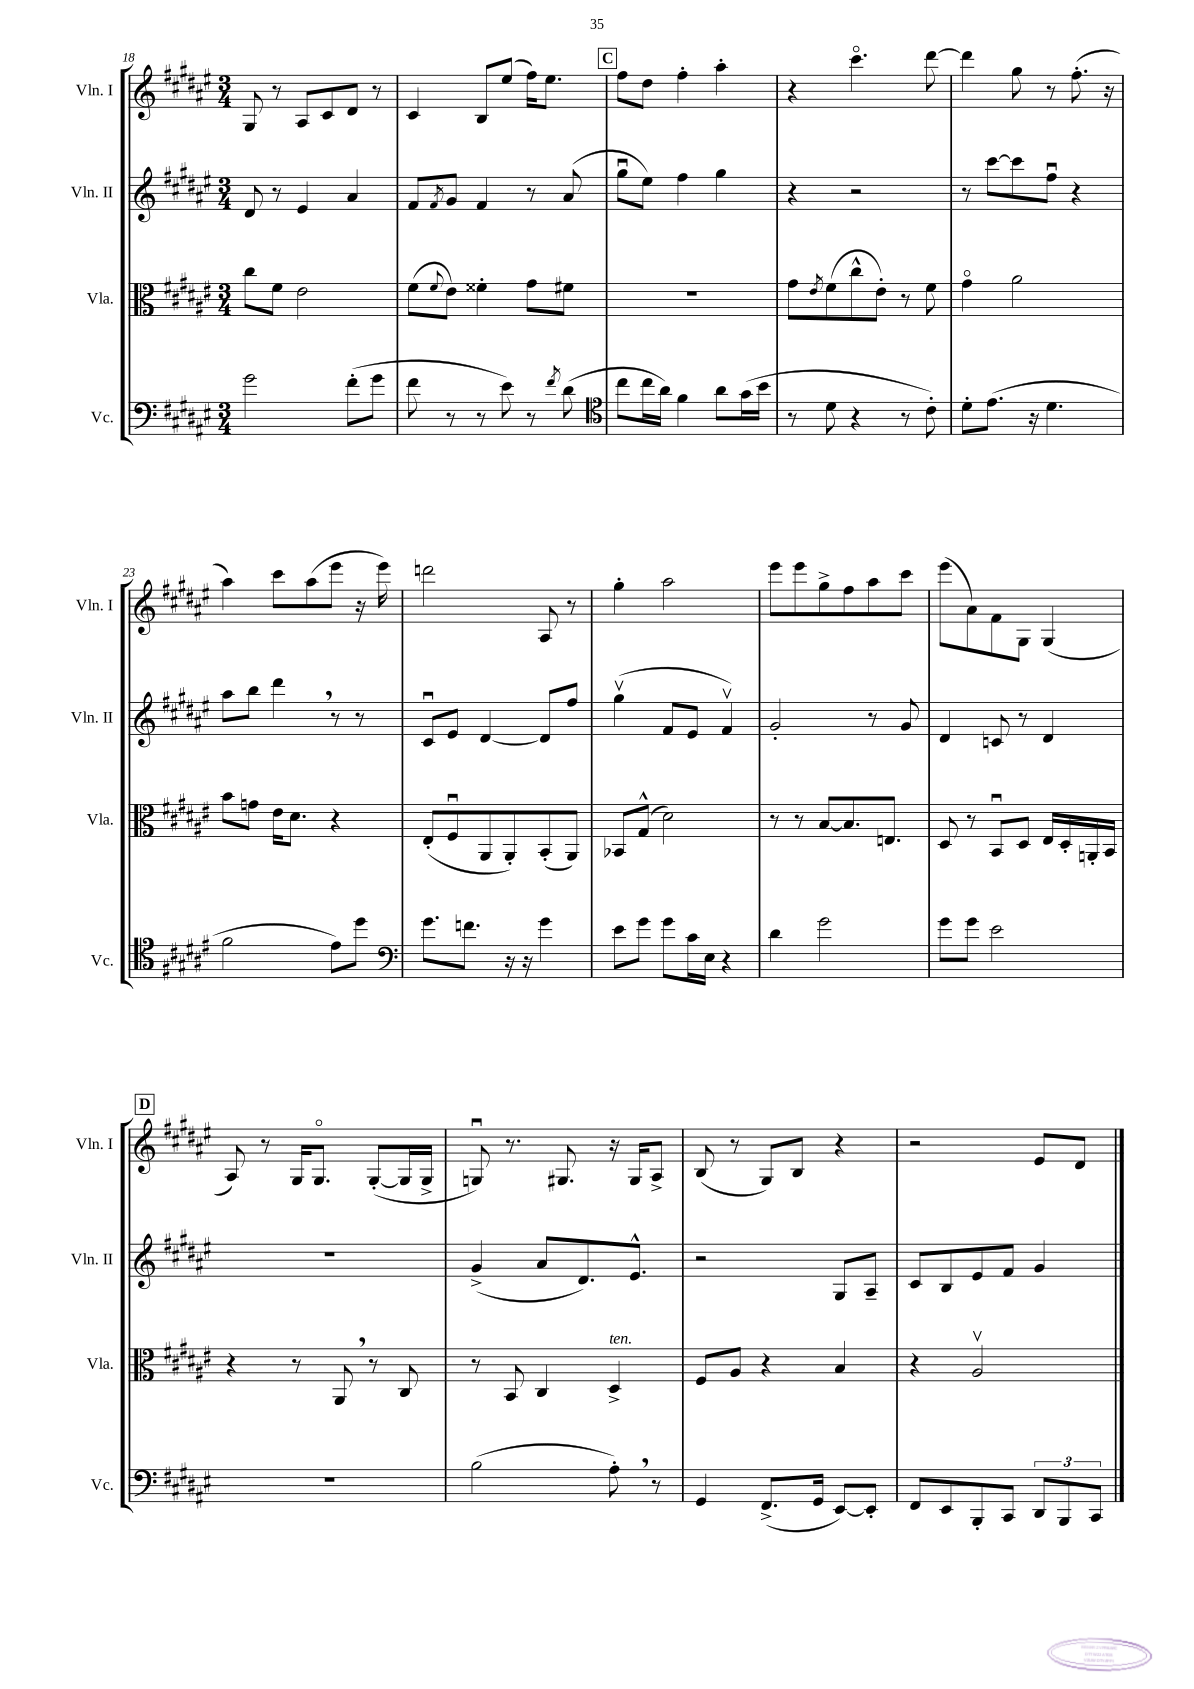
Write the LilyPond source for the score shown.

<<
\new StaffGroup <<
\new Staff = "s0" \with { instrumentName = "Vln. I" shortInstrumentName = "Vln. I" } {
    \clef treble \key fis \major \numericTimeSignature \time 3/4
    gis8 r8 ais8 cis'8 dis'8 r8 |
    cis'4 b8 eis''8( fis''16) eis''8. |
    \mark \markup { \box "C" } fis''8 dis''8 fis''4-. ais''4-. |
    r4 cis'''4.\flageolet dis'''8~ |
    dis'''4 gis''8 r8 fis''8.-.( r16 |
    ais''4) cis'''8 ais''8( eis'''8 r16 eis'''16) |
    d'''2 ais8 r8 |
    gis''4-. ais''2 |
    eis'''8 eis'''8 gis''8-> fis''8 ais''8 cis'''8 |
    eis'''8( ais'8) fis'8 gis8 gis4( |
    \mark \markup { \box "D" } ais8) r8 gis16 gis8.\flageolet gis8~-.( gis16 gis16-> |
    g8\downbow) r8. gis8. r16 gis16 ais8-> |
    b8( r8 gis8) b8 r4 |
    r2 eis'8 dis'8 \bar "|." |
}
\new Staff = "s1" \with { instrumentName = "Vln. II" shortInstrumentName = "Vln. II" } {
    \clef treble \key fis \major \numericTimeSignature \time 3/4
    dis'8 r8 eis'4 ais'4 |
    fis'8 \acciaccatura { fis'8 } gis'8 fis'4 r8 ais'8( |
    \mark \markup { \box "C" } gis''8\downbow eis''8) fis''4 gis''4 |
    r4 r2 |
    r8 cis'''8~ cis'''8 fis''8\downbow r4 |
    ais''8 b''8 dis'''4 \breathe r8 r8 |
    cis'8\downbow eis'8 dis'4~ dis'8 fis''8 |
    gis''4\upbow( fis'8 eis'8 fis'4\upbow) |
    gis'2-. r8 gis'8 |
    dis'4 c'8 r8 dis'4 |
    \mark \markup { \box "D" } R2. |
    gis'4->( ais'8 dis'8.) eis'8.-^ |
    r2 gis8 ais8-- |
    cis'8 b8 eis'8 fis'8 gis'4 \bar "|." |
}
\new Staff = "s2" \with { instrumentName = "Vla." shortInstrumentName = "Vla." } {
    \clef alto \key fis \major \numericTimeSignature \time 3/4
    cis''8 fis'8 eis'2 |
    fis'8( \appoggiatura { fis'8 } eis'8) fisis'4-. gis'8 fis'8 |
    \mark \markup { \box "C" } R2. |
    gis'8 \acciaccatura { eis'8 } fis'8( cis''8-^ eis'8-.) r8 fis'8 |
    gis'4\flageolet ais'2 |
    b'8 g'8 eis'16 dis'8. r4 |
    eis8-.( fis8\downbow ais,8 ais,8-.) b,8-.( ais,8) |
    bes,8 gis8-^( dis'2) |
    r8 r8 b8~ b8. e8. |
    dis8 r8 b,8\downbow dis8 eis16 dis16-. a,16-. b,16 |
    \mark \markup { \box "D" } r4 r8 ais,8 \breathe r8 cis8 |
    r8 b,8 cis4 dis4->^\markup { \italic "ten." } |
    fis8 ais8 r4 b4 |
    r4 ais2\upbow \bar "|." |
}
\new Staff = "s3" \with { instrumentName = "Vc." shortInstrumentName = "Vc." } {
    \clef bass \key fis \major \numericTimeSignature \time 3/4
    gis'2 fis'8-.( gis'8 |
    fis'8 r8 r8 eis'8) r8 \acciaccatura { fis'8 } dis'8( |
    \mark \markup { \box "C" } \clef tenor cis''8 cis''16 ais'16) fis'4 ais'8 gis'16( b'16 |
    r8 dis'8 r4 r8 cis'8-.) |
    dis'8-. eis'8.( r16 dis'4. |
    fis'2 eis'8) dis''8 |
    \clef bass gis'8. f'8. r16 r16 gis'4 |
    eis'8 gis'8 gis'8 cis'16 eis16 r4 |
    dis'4 gis'2 |
    gis'8 gis'8 eis'2 |
    \mark \markup { \box "D" } R2. |
    b2( ais8-.) \breathe r8 |
    gis,4 fis,8.->( gis,16 eis,8~) eis,8-. |
    fis,8 eis,8 b,,8-. cis,8 \tuplet 3/2 { dis,8 b,,8 cis,8 } \bar "|." |
}
>>
>>
\layout { \context { \Score currentBarNumber = #18 } }
